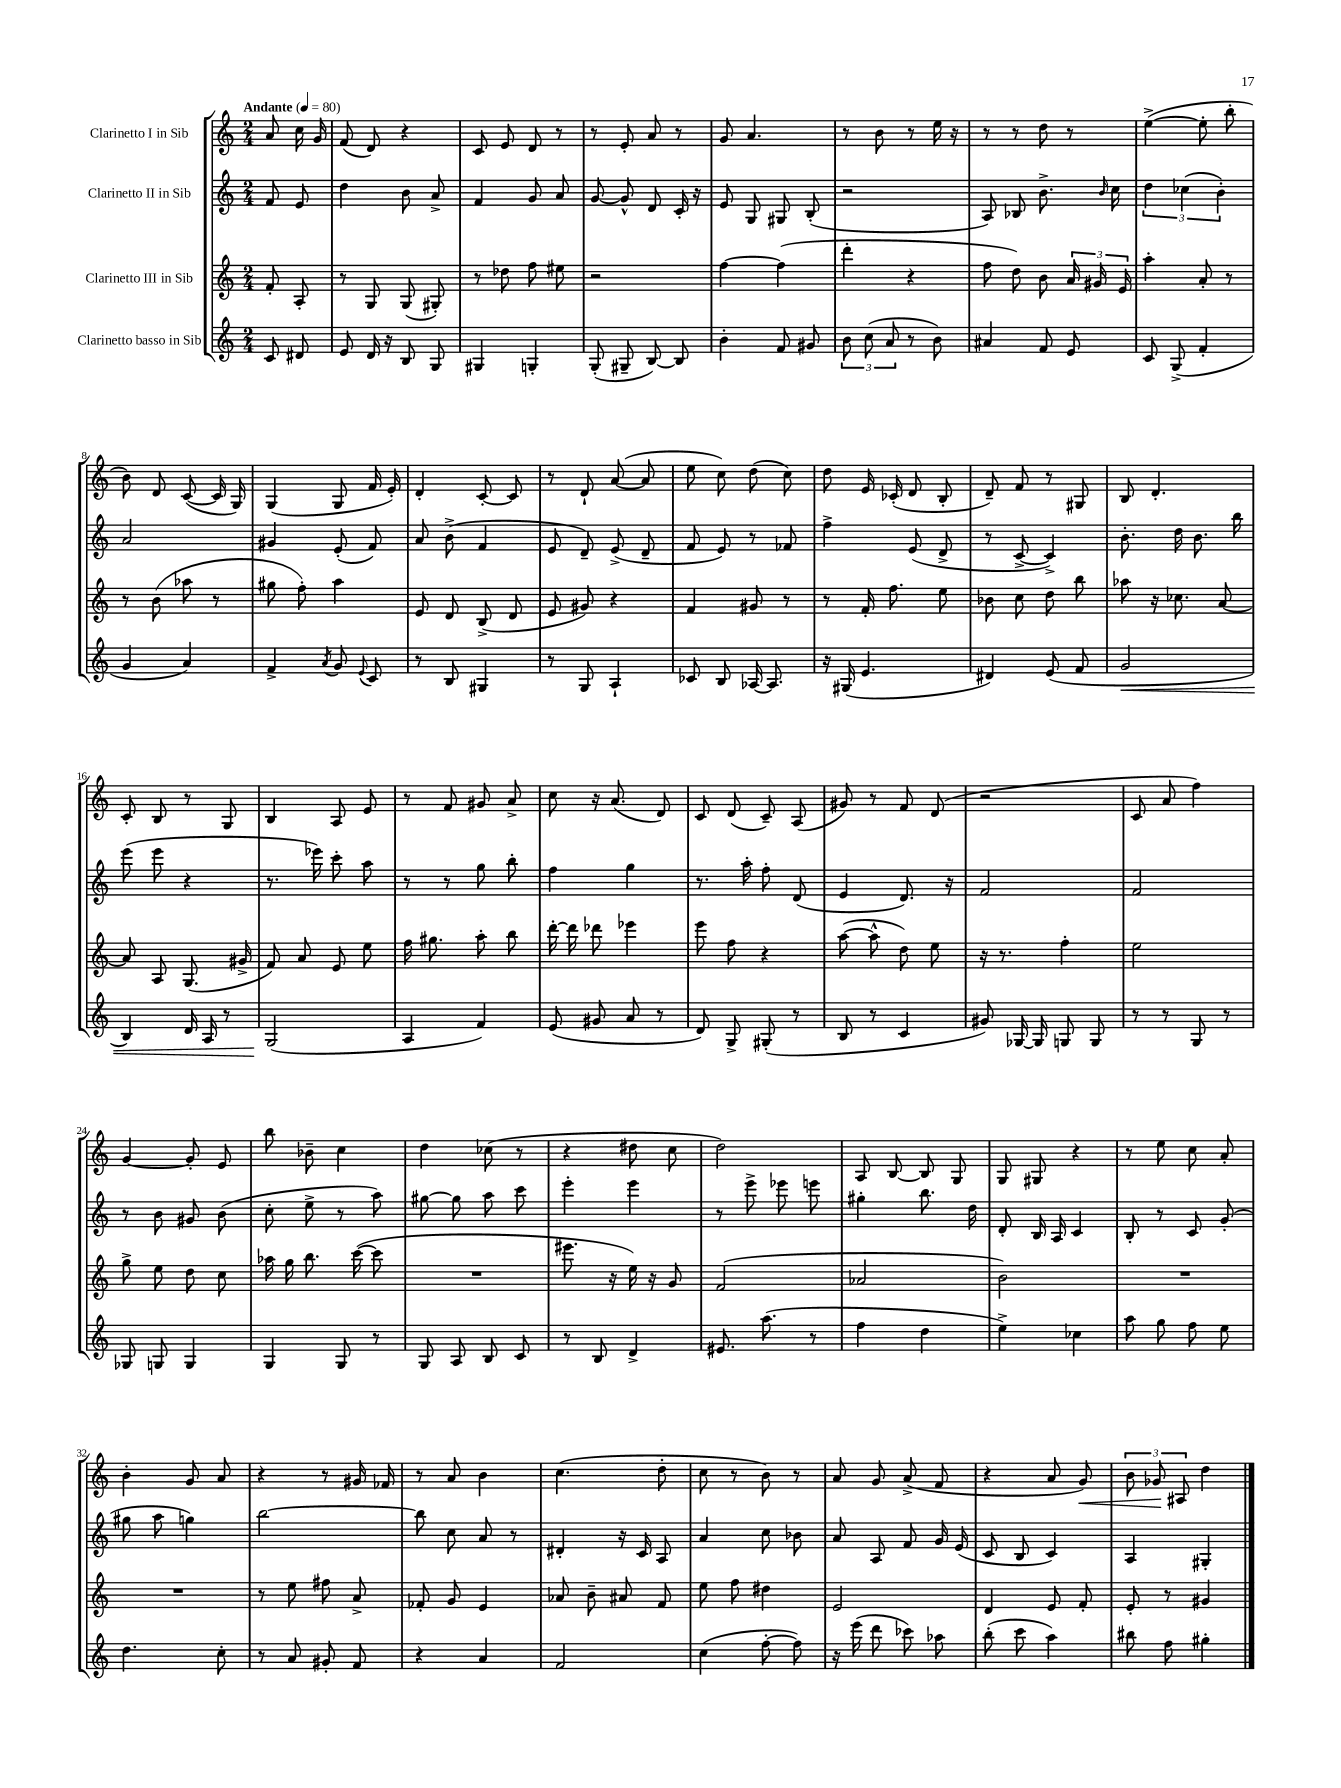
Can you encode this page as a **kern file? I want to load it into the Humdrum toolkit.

**kern	**kern	**kern	**kern
*staff4	*staff3	*staff2	*staff1
*clefG2	*clefG2	*clefG2	*clefG2
*k[]	*k[]	*k[]	*k[]
*M2/4	*M2/4	*M2/4	*M2/4
*MM80	*MM80	*MM80	*MM80
8c	8f'	8f	8a
8d#	8A'	8e	16cc
.	.	.	16g
=	=	=	=
8e	8r	4dd	(8f
16d	8G	.	8d)
16r	.	.	.
8B	(8G	8b	4r
8G	8G#')	8a^	.
=	=	=	=
4G#	8r	4f	8c
.	8dd-	.	8e
4G'	8ff	8g	8d
.	8ee#	8a	8r
=	=	=	=
(8G'	2r	[8g	8r
8G#~	.	8g^^]	8e'
[8B)	.	8d	8a
8B]	.	16c'	8r
.	.	16r	.
=	=	=	=
4b'	[4ff	8e	8g
.	.	8G	4.a
8f	(4ff]	8G#	.
8g#	.	(8B'	.
=	=	=	=
12b	4ddd'	2r	8r
(12cc	.	.	.
.	.	.	8b
12a	.	.	.
8r	4r	.	8r
8b)	.	.	16ee
.	.	.	16r
=	=	=	=
4a#	8ff	8A)	8r
.	8dd)	8B-	8r
8f	8b	8.b^	8dd
8e	24a	.	8r
.	24g#	.	.
.	.	16qqb	.
.	.	16cc	.
.	24e	.	.
=	=	=	=
8c	4aa'	6dd	([4ee^
(8G^	.	.	.
.	.	(6cc-	.
4f'	8a'	.	8ee']
.	.	6b')	.
.	8r	.	8bb'
=	=	=	=
4g	8r	2a	8b)
.	(8b	.	8d
4a)	8aa-	.	([8c
.	8r	.	16c]
.	.	.	16G)
=	=	=	=
4f^	8gg#	4g#	(4G
.	8ff')	.	.
8qa	.	.	.
8g	4aa	(8e'	8G
8qqe	.	.	.
8c	.	8f)	16f
.	.	.	16e')
=	=	=	=
8r	8e	8a	4d'
8B	8d	(8b^	.
4G#	(8B^	4f	[8c'
.	8d	.	8c]
=	=	=	=
8r	8e	8e	8r
8G	8g#)	8d~)	8d`
4A`	4r	(8e^	([8a
.	.	8d~	8a]
=	=	=	=
8c-	4f	8f	8ee
8B	.	8e)	8cc)
[16A-	8g#	8r	(8dd
8.A-]	.	.	.
.	8r	8f-	8cc)
=	=	=	=
16r	8r	4ff^	8dd
(16G#	.	.	.
4.e	16f'	.	16e
.	8.ff	.	(16c-'
.	.	(8e	8d
.	8ee	8d^	8B'
=	=	=	=
4d#)	8b-	8r	8d~)
.	8cc	[8c^	8f
(8e	8dd	4c^])	8r
8f	8bb	.	8G#
=	=	=	=
2g	8aa-	8.b'	8B
.	16r	.	4.d'
.	8.cc-	16dd	.
.	.	8.b	.
.	[8a	.	.
.	.	16bb	.
=	=	=	=
4B)	8a]	(8eee	8c'
.	8A	8eee	8B
16d	(8.G	4r	8r
16A	.	.	.
8r	.	.	8G
.	16g#^	.	.
=	=	=	=
(2G	8f)	8.r	4B
.	8a	.	.
.	.	16eee-)	.
.	8e	8ccc'	8A
.	8ee	8aa	8e
=	=	=	=
4A	16ff	8r	8r
.	8.gg#	.	.
.	.	8r	8f
4f)	8aa'	8gg	8g#
.	8bb	8bb'	8a^
=	=	=	=
(8e	[16ddd'	4ff	8cc
.	16ddd]	.	.
8g#	8ddd-	.	16r
.	.	.	(8.a
8a	4eee-	4gg	.
8r	.	.	8d)
=	=	=	=
8d)	8eee	8.r	8c
8G^	8ff	.	(8d
.	.	16aa'	.
(8G#'	4r	8ff'	8c~)
8r	.	(8d	(8A
=	=	=	=
8B	([8aa	4e	8g#)
8r	8aa^^]	.	8r
4c	8dd)	8.d)	8f
.	8ee	.	(8d
.	.	16r	.
=	=	=	=
8g#)	16r	2f	2r
.	8.r	.	.
[16G-	.	.	.
16G-]	.	.	.
8G	4ff'	.	.
8G	.	.	.
=	=	=	=
8r	2ee	2f	8c
8r	.	.	8a
8G	.	.	4ff)
8r	.	.	.
=	=	=	=
8G-	8gg^	8r	[4g
8G	8ee	8b	.
4G	8dd	8g#	8g']
.	8cc	(8b	8e
=	=	=	=
4G	16aa-	8cc'	8bb
.	16gg	.	.
.	8.bb	8ee^	8b-~
8G	.	8r	4cc
.	([16ccc	.	.
8r	8ccc]	8aa)	.
=	=	=	=
8G	2r	[8gg#	4dd
8A	.	8gg#]	.
8B	.	8aa	(8cc-
8c	.	8ccc	8r
=	=	=	=
8r	8.eee#	4eee'	4r
8B	.	.	.
.	16r	.	.
4d^	16ee)	4eee	8dd#
.	16r	.	.
.	8g	.	8cc
=	=	=	=
8.e#	(2f	8r	2dd)
.	.	8eee^	.
(8.aa	.	.	.
.	.	8eee-	.
8r	.	8eee	.
=	=	=	=
4ff	2a-	4gg#'	8A
.	.	.	[8B
4dd	.	8.bb	8B]
.	.	.	8G
.	.	16dd	.
=	=	=	=
4ee^)	2b)	8d'	8G
.	.	16B	8G#
.	.	16A	.
4cc-	.	4c	4r
=	=	=	=
8aa	2r	8B'	8r
8gg	.	8r	8ee
8ff	.	8c	8cc
8ee	.	(8g'	8a'
=	=	=	=
4.dd	2r	8gg#	4b'
.	.	8aa	.
.	.	4gg)	8g
8cc'	.	.	8a
=	=	=	=
8r	8r	[2bb	4r
8a	8ee	.	.
8g#'	8ff#	.	8r
8f	8a^	.	16g#
.	.	.	16f-
=	=	=	=
4r	8f-'	8bb]	8r
.	8g	8cc	8a
4a	4e	8a	4b
.	.	8r	.
=	=	=	=
2f	8a-	4d#'	(4.cc
.	8b~	.	.
.	8a#	16r	.
.	.	16c	.
.	8f	8A	8dd'
=	=	=	=
(4cc	8ee	4a	8cc
.	8ff	.	8r
[8ff'	4dd#	8cc	8b)
8ff])	.	8b-	8r
=	=	=	=
16r	2e	8a	8a
(16eee	.	.	.
8ddd	.	8A	8g
8ccc-)	.	8f	(8a^
8aa-	.	16g	8f
.	.	(16e	.
=	=	=	=
(8bb'	4d	8c	4r
8ccc	.	8B	.
4aa)	8e	4c)	8a
.	8f'	.	8g)
=	=	=	=
8bb#	8e'	4A	12b
.	.	.	12g-
8ff	8r	.	.
.	.	.	12A#
4gg#'	4g#	4G#'	4dd
==	==	==	==
*-	*-	*-	*-
